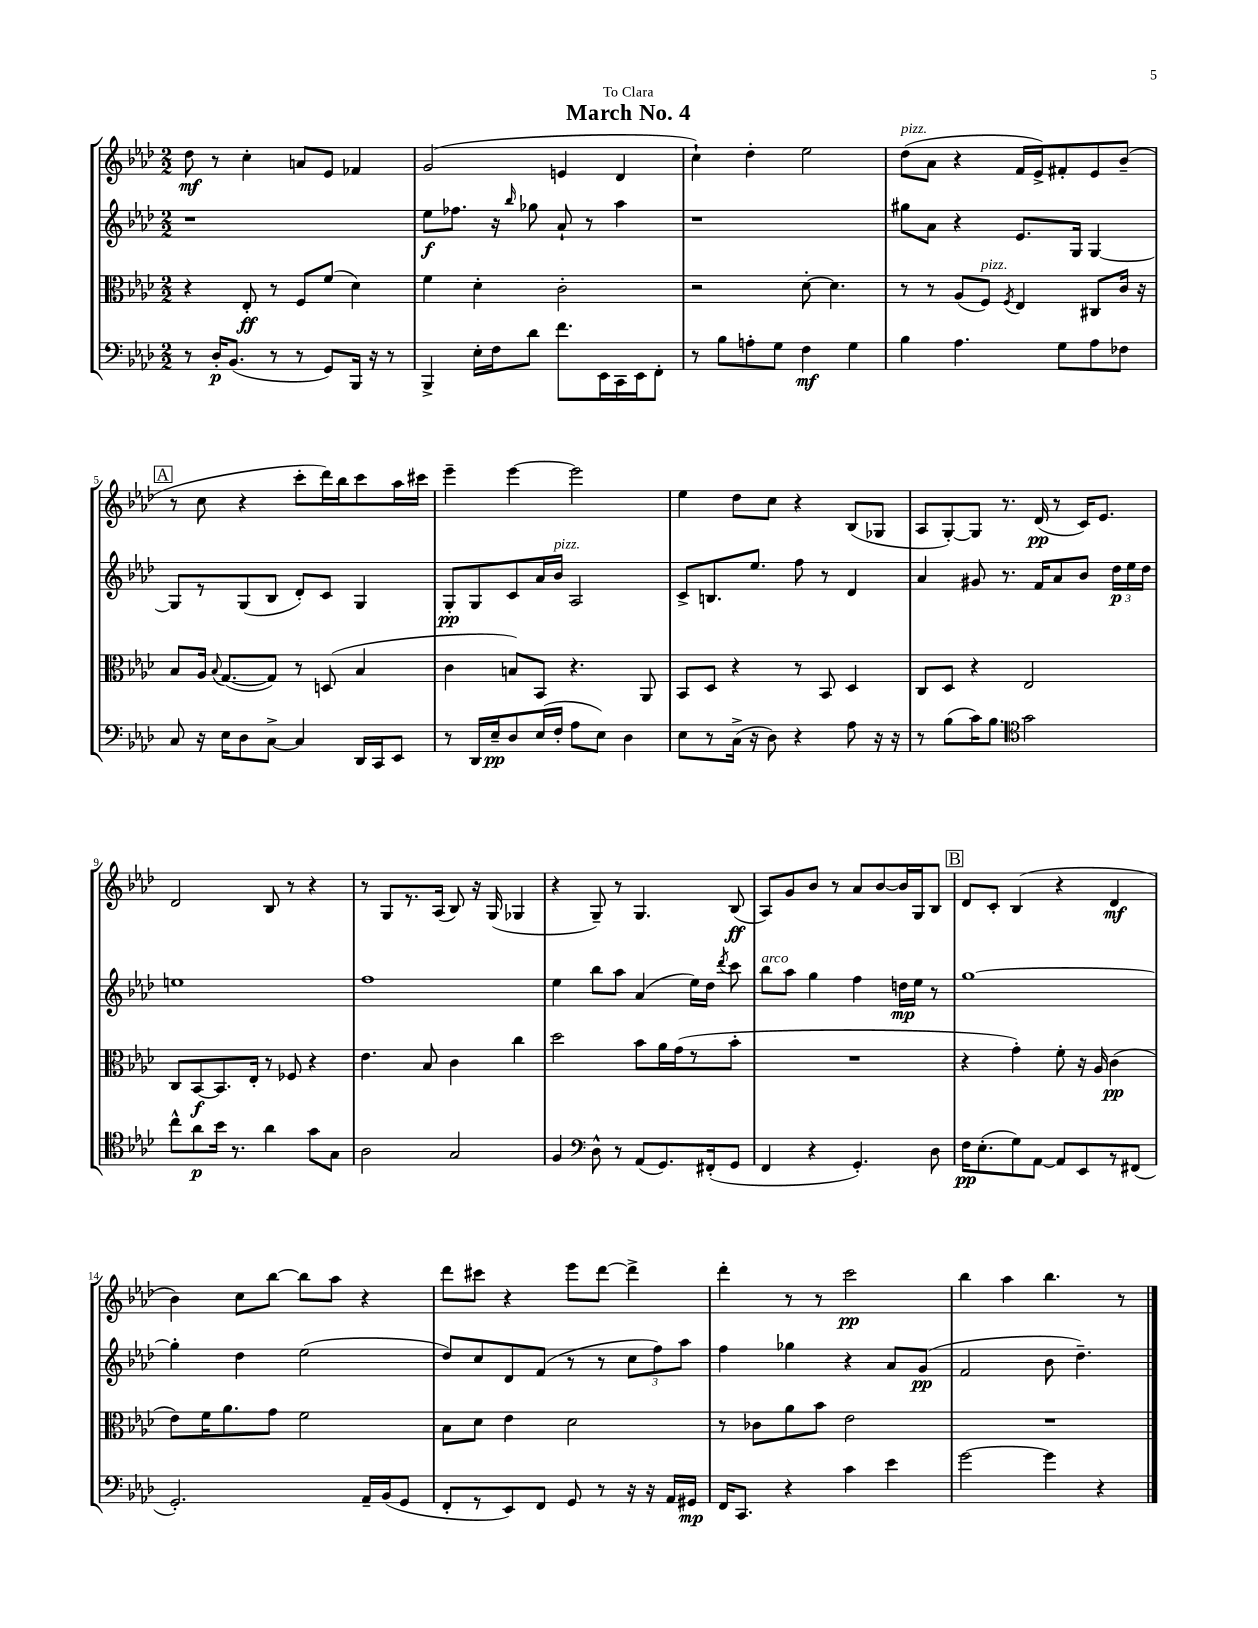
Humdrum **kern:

**kern	**kern	**kern	**kern
*staff4	*staff3	*staff2	*staff1
*clefF4	*clefC3	*clefG2	*clefG2
*k[b-e-a-d-]	*k[b-e-a-d-]	*k[b-e-a-d-]	*k[b-e-a-d-]
*M2/2	*M2/2	*M2/2	*M2/2
8r	4r	1r	8dd-\
16D-'/LK	.	.	8r
(8.BB-/J	.	.	.
.	8E-'/	.	4cc'\
8r	8r	.	.
8r	8F/L	.	8a/L
8GG/L)	(8f/J	.	8e-/J
16BBB-/Jk	4d-\)	.	4f-/
16r	.	.	.
8r	.	.	.
=	=	=	=
4BBB-^/	4f\	8ee-\L	(2g/
.	.	8.ff-\J	.
16E-'\LL	4d-'\	.	.
16F\J	.	16r	.
.	.	16qqbb-/	.
8d-\J	.	8gg-\	.
8.f\L	2c'\	8a-`/	4e/
.	.	8r	.
16EE-\L	.	.	.
16CC\	.	4aa-\	4d-/
16EE-\J	.	.	.
8FF'\J	.	.	.
=	=	=	=
8r	2r	1r	4cc`\)
8B-\L	.	.	.
8A'\	.	.	4dd-'\
8G\J	.	.	.
4F\	[8d-'\	.	2ee-\
.	4.d-\]	.	.
4G\	.	.	.
=	=	=	=
4B-\	8r	8gg#\L	(8dd-\L
.	8r	8a-\J	8a-\J
4.A-\	(8A-/L	4r	4r
.	8F/J)	.	.
.	8qF/	.	.
.	4E-/	8.e-/L	16f/LL
.	.	.	16e-^/J)
8G\L	.	.	8f#'/
.	.	16G/Jk	.
8A-\	8C#/L	[4G/	8e-/
8F-\J	16c/Jk	.	(8b-~/J
.	16r	.	.
=	=	=	=
8C/	8B-/L	8G/]L	8r
16r	16A-/Jk	8r	8cc\
.	8qqB-/	.	.
16E-\LK	([8.G/L	.	.
8D-\	.	(8G/	4r
[8C^\J	8G/]J)	8B-/J	.
4C/]	8r	8d-'/L)	8ccc'\L
.	(8D/	8c/J	16ddd-\L)
.	.	.	16bb-\J
16DD-/LL	4B-/	4G/	8ccc\
16CC/J	.	.	.
8EE-/J	.	.	16aa-\L
.	.	.	16ccc#\JJ
=	=	=	=
8r	4c\	8G'/L	4eee-~\
16DD-/LL	.	8G/	.
16E-~/J	.	.	.
8D-/	8B/L)	8c/	[4eee-\
(16E-/L	8BB-/J	16a-/L	.
16F'/JJ	.	16b-/JJ	.
8A-\L	4.r	2A-/	2eee-\]
8E-\J)	.	.	.
4D-\	.	.	.
.	8AA-/	.	.
=	=	=	=
8E-\L	8BB-/L	8c^/L	4ee-\
8r	8D-/J	8.B/	.
(16C^\Jk	4r	.	8dd-\L
16r	.	8.ee-/J	.
8D-\)	.	.	8cc\J
4r	8r	8ff\	4r
.	8BB-/	8r	.
8A-\	4D-/	4d-/	(8B-/L
16r	.	.	8G-/J
16r	.	.	.
=	=	=	=
8r	8C/L	4a-/	8A-/L
(8B-\L	8D-/J	.	[8G'/)
16c\K)	4r	8g#/	8G/]J
8.B-\J	.	.	.
.	.	8.r	8.r
*clefC4	*	*	*
2g\	2E-/	.	.
.	.	16f/LK	(16d-/
.	.	8a-/	8r
.	.	8b-/J	16c/LK)
.	.	.	8.e-/J
.	.	24dd-\LL	.
.	.	24ee-\	.
.	.	24dd-\JJ	.
=	=	=	=
8cc^^\L	8C/L	1ee	2d-/
8a-\	[8BB-/	.	.
16b-\Jk	8.BB-/]	.	.
8.r	.	.	.
.	16E-'/Jk	.	.
4a-\	8r	.	8B-/
.	8F-/	.	8r
8g\L	4r	.	4r
8G\J	.	.	.
=	=	=	=
2A-\	4.e-\	1ff	8r
.	.	.	8G/L
.	.	.	8.r
.	8B-/	.	.
.	.	.	(16A-/Jk
2G/	4c\	.	8B-/)
.	.	.	16r
.	.	.	(16G/
.	4cc\	.	4G-/
=	=	=	=
4F/	2dd-\	4ee-\	4r
*clefF4	*	*	*
8D-^^\	.	8bb-\L	8G~/)
8r	.	8aa-\J	8r
(8AA-/L	8b-\L	(4a-/	4.G/
8.GG/)	16a-\L	.	.
.	(16g\J	.	.
.	8r	16ee-\LL)	.
(16FF#'/k	.	16dd-\JJ	.
.	.	8qddd-/	.
8GG/J	8b-'\J	8ccc\	(8B-/
=	=	=	=
4FF/	1r	8bb-\L	8A-/L)
.	.	8aa-\J	8g/
4r	.	4gg\	8b-/J
.	.	.	8r
4.GG'/)	.	4ff\	8a-/L
.	.	.	[8b-/
.	.	16dd\LL	16b-/]L
.	.	16ee-\JJ	16G/J
8D-\	.	8r	8B-/J
=	=	=	=
16F\LK	4r	[1gg	8d-/L
(8.E-'\	.	.	.
.	.	.	8c'/J
8G\)	4g'\)	.	(4B-/
[8AA-\J	.	.	.
8AA-/]L	8f'\	.	4r
8EE-/	16r	.	.
.	16A-/	.	.
8r	(4c\	.	4d-/
(8FF#/J	.	.	.
=	=	=	=
2.GG'/)	8e-\L)	4gg'\]	4b-\)
.	16f\K	.	.
.	8.a-\	.	.
.	.	4dd-\	8cc\L
.	8g\J	.	[8bb-\J
.	2f\	(2ee-\	8bb-\]L
.	.	.	8aa-\J
16AA-~/LL	.	.	4r
(16BB-/J	.	.	.
8GG/J	.	.	.
=	=	=	=
8FF'/L	8B-\L	8dd-/L)	8ddd-\L
8r	8d-\J	8cc/	8ccc#\J
8EE-/)	4e-\	8d-/	4r
8FF/J	.	(8f/J	.
8GG/	2d-\	8r	8eee-\L
8r	.	8r	[8ddd-\J
16r	.	12cc\L	4ddd-^\]
16r	.	.	.
.	.	12ff\)	.
16AA-/LL	.	.	.
.	.	12aa-\J	.
16GG#/JJ	.	.	.
=	=	=	=
16FF/LK	8r	4ff\	4ddd-'\
8.CC/J	.	.	.
.	8c-\L	.	.
4r	8a-\	4gg-\	8r
.	8b-\J	.	8r
4c\	2e-\	4r	2ccc\
4e-\	.	8a-/L	.
.	.	(8g/J	.
=	=	=	=
[2g\	1r	2f/	4bb-\
.	.	.	4aa-\
4g\]	.	8b-\	4.bb-\
.	.	4.dd-~\)	.
4r	.	.	.
.	.	.	8r
==	==	==	==
*-	*-	*-	*-
